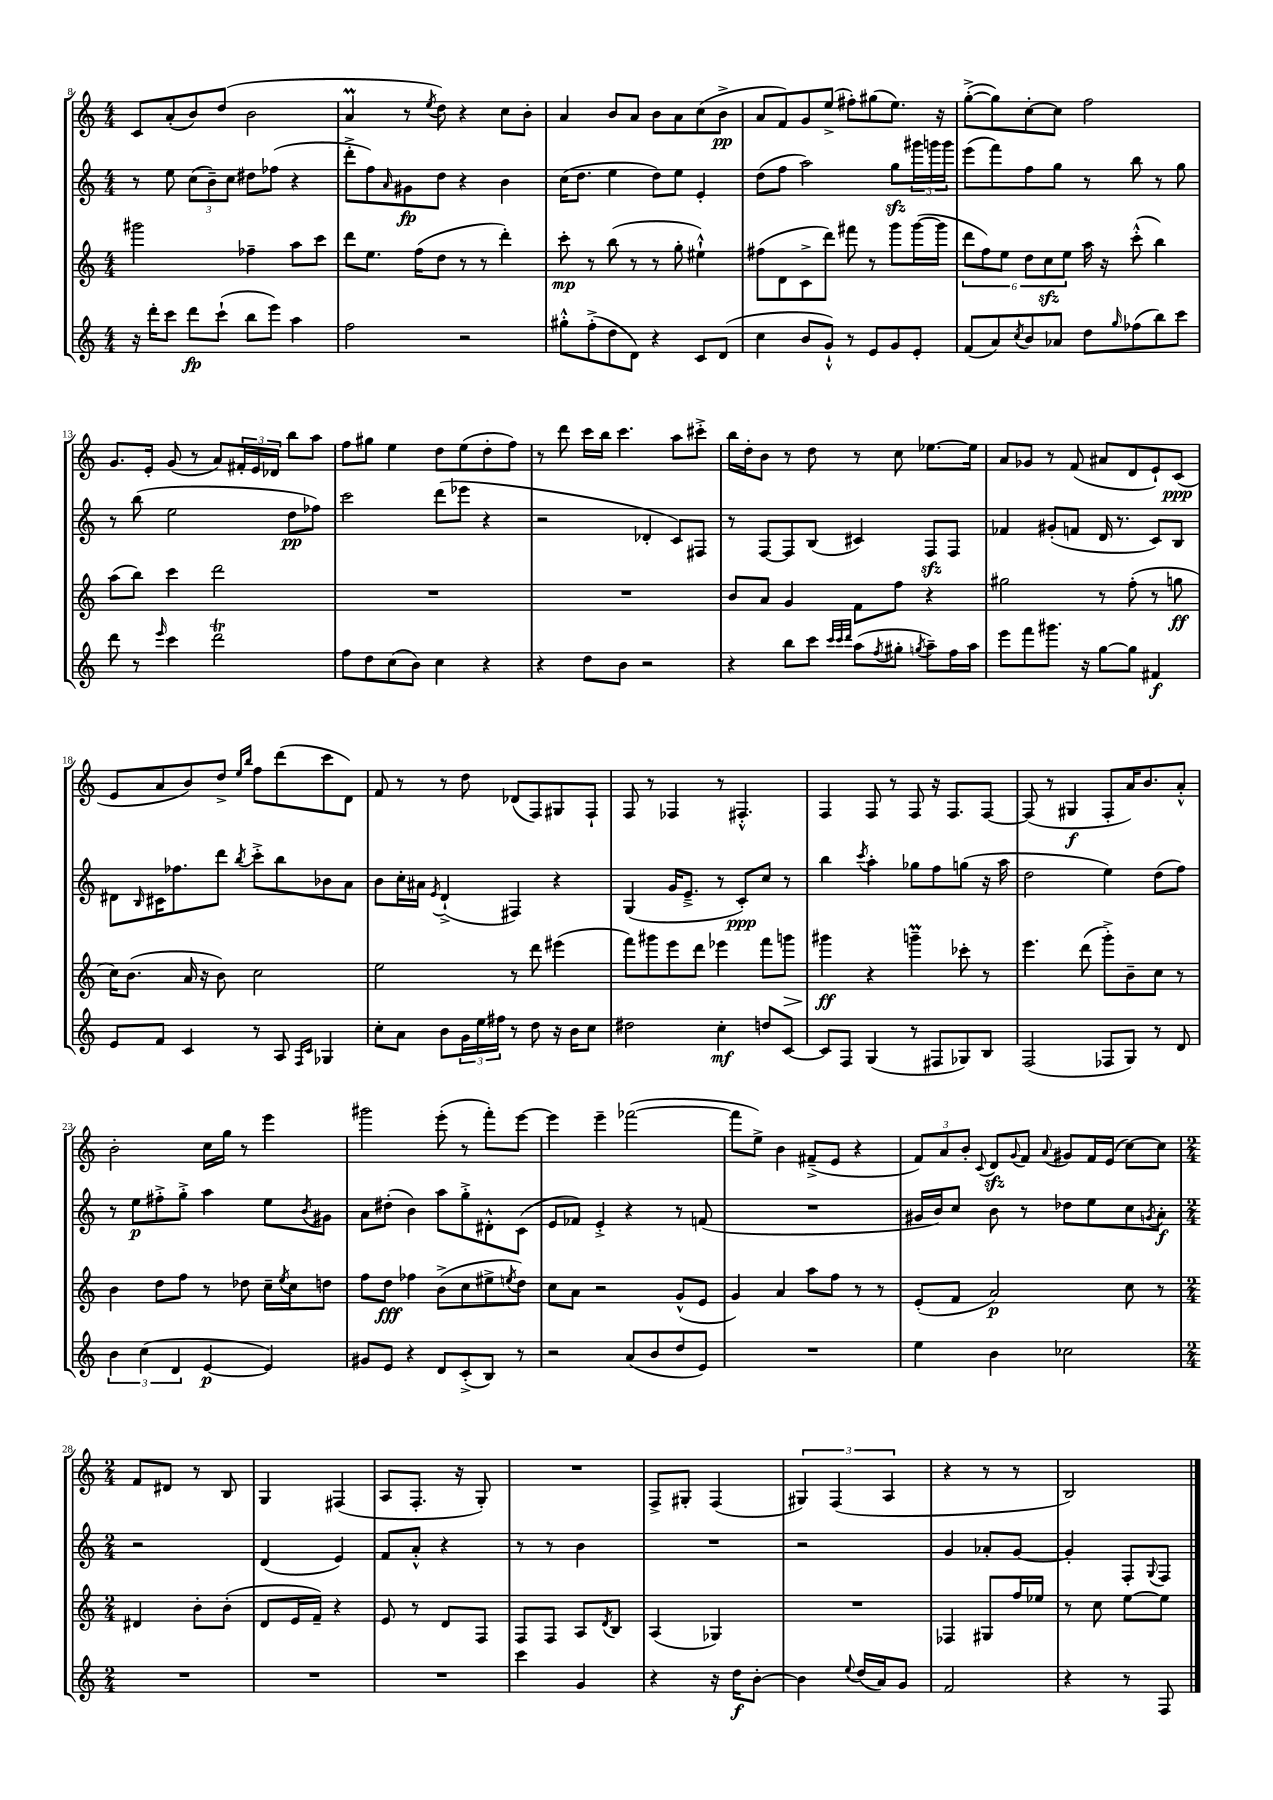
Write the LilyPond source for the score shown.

<<
\new StaffGroup <<
\new Staff = "s0" {
    \clef treble \key c \major \numericTimeSignature \time 4/4
    c'8 a'8-.( b'8) d''8( b'2 |
    a'4\prall r8 \acciaccatura { e''8 } d''8) r4 c''8 b'8-. |
    a'4 b'8 a'8 b'8 a'8 c''8( b'8->\pp |
    a'8 f'8) g'8 e''8->( fis''8-.) gis''8( e''8.) r16 |
    g''8~-.->( g''8) c''8~-. c''8 f''2 |
    g'8. e'16-. g'8( r8 a'8) \tuplet 3/2 { fis'16-. e'16 des'16 } b''8 a''8 |
    f''8 gis''8 e''4 d''8 e''8( d''8-. f''8) |
    r8 d'''8 c'''16 b''16 c'''4. a''8 cis'''8-.-> |
    b''16 d''16-. b'8 r8 d''8 r8 c''8 ees''8.~ ees''16 |
    a'8 ges'8 r8 f'8( ais'8 d'8 e'8-!) c'8\ppp( |
    e'8 a'8 b'8) d''8-> \grace { e''16 b''16 } f''8 d'''8( c'''8 d'8) |
    f'8 r8 r8 d''8 des'8( f8) gis8 f8-! |
    f8 r8 fes4 r8 fis4.-.-^ |
    f4 f8 r8 f8 r16 f8. f8~ |
    f8( r8 gis4\f f8-. a'16) b'8. a'8-.-^ |
    b'2-. c''16 g''16 r8 e'''4 |
    gis'''2 e'''8-.( r8 f'''8-.) e'''8~ |
    e'''4 e'''4-- fes'''2~( |
    fes'''8 e''8->) b'4 fis'8--->( e'8 r4 |
    \tuplet 3/2 { f'8) a'8 b'8-. } \appoggiatura { c'8 } d'8\sfz \appoggiatura { g'8 } f'8 \appoggiatura { a'8 } gis'8 f'16 e'16( c''8~) c''8 |
    \numericTimeSignature \time 2/4 f'8 dis'8 r8 b8 |
    g4 fis4( |
    a8 f8.-. r16 g8-.) |
    R2 |
    f8-> gis8-. f4( |
    \tuplet 3/2 { gis4) f4( a4 } |
    r4 r8 r8 |
    b2) \bar "|." |
}
\new Staff = "s1" {
    \clef treble \key c \major \numericTimeSignature \time 4/4
    r8 e''8 \tuplet 3/2 { c''8( b'8--) c''8 } dis''8 fes''8( r4 |
    d'''8-.-> f''8) \grace { a'16 } gis'8\fp d''8 r4 b'4 |
    c''16( d''8. e''4 d''8) e''8 e'4-. |
    d''8( f''8 a''2) g''8\sfz \tuplet 3/2 { gis'''16 g'''16 g'''16 } |
    e'''8( f'''8) f''8 g''8 r8 b''8 r8 g''8 |
    r8 b''8( e''2 d''8\pp fes''8) |
    c'''2 d'''8( ees'''8 r4 |
    r2 des'4-. c'8) fis8 |
    r8 f8~ f8 b8( cis'4) f8\sfz f8 |
    fes'4 gis'8-.( f'8 d'16 r8. c'8) b8 |
    dis'8 \grace { b16 } cis'16 fes''8. d'''8 \acciaccatura { b''8 } c'''8-.-> b''8 bes'8 a'8 |
    b'8 c''16-. ais'16 \acciaccatura { e'8 } d'4-!->( fis4) r4 |
    g4( g'16 e'8.---> r8 c'8-.\ppp) c''8 r8 |
    b''4 \acciaccatura { c'''8 } a''4-. ges''8 f''8 g''8( r16 a''16 |
    d''2 e''4) d''8( f''8) |
    r8 e''8\p fis''8-.-> g''8-.-> a''4 e''8 \acciaccatura { b'8 } gis'8 |
    a'8 dis''8-.( b'4) a''8 g''8-.-> dis'8-.-^ c'8( |
    e'8 fes'8) e'4-.-> r4 r8 f'8( |
    R1 |
    gis'16 b'16) c''8 b'8 r8 des''8 e''8 c''8 \acciaccatura { g'8 } a'8-.\f |
    \numericTimeSignature \time 2/4 r2 |
    d'4( e'4) |
    f'8 a'8-.-^ r4 |
    r8 r8 b'4 |
    R2 |
    r2 |
    g'4 aes'8-. g'8~ |
    g'4-. f8-. \appoggiatura { g8 } f8 \bar "|." |
}
\new Staff = "s2" {
    \clef treble \key c \major \numericTimeSignature \time 4/4
    gis'''2 fes''4-- a''8 c'''8 |
    d'''8 e''8. f''16( d''8 r8 r8 d'''4-.) |
    c'''8-.\mp r8 b''8( r8 r8 g''8-. eis''4-!-^) |
    fis''8( d'8 c'8-> d'''8) fis'''8 r8 g'''8 g'''16~( g'''16 |
    \tuplet 6/4 { d'''8 f''8) e''8 d''8 c''8\sfz e''8 } a''16 r16 c'''8-.-^( b''4) |
    a''8( b''8) c'''4 d'''2 |
    R1 |
    R1 |
    b'8 a'8 g'4 f'8 f''8 r4 |
    gis''2 r8 f''8-.( r8 g''8\ff |
    c''16) b'8.( a'16 r16 b'8) c''2 |
    e''2 r8 d'''8 eis'''4( |
    f'''8) gis'''8 e'''8 d'''8 ees'''4 f'''8 g'''8\> |
    gis'''4\ff\! r4 g'''4--\prall ces'''8-. r8 |
    e'''4. d'''8( g'''8-.->) b'8-- c''8 r8 |
    b'4 d''8 f''8 r8 des''8 c''16-- \acciaccatura { e''8 } c''16 d''8 |
    f''8 d''8\fff fes''4 b'8->( c''8 eis''8-> \acciaccatura { e''8 } d''8) |
    c''8 a'8 r2 g'8-^( e'8 |
    g'4) a'4 a''8 f''8 r8 r8 |
    e'8-.( f'8 a'2\p) c''8 r8 |
    \numericTimeSignature \time 2/4 dis'4 b'8-. b'8-.( |
    d'8 e'16 f'16--) r4 |
    e'8 r8 d'8 f8 |
    f8 f8 a8 \acciaccatura { d'8 } b8 |
    a4( ges4) |
    R2 |
    fes4 gis8 f''16 ees''16 |
    r8 c''8 e''8~ e''8 \bar "|." |
}
\new Staff = "s3" {
    \clef treble \key c \major \numericTimeSignature \time 4/4
    r16 d'''16-. c'''8 d'''8\fp c'''8-!( b''8 e'''8) a''4 |
    f''2 r2 |
    gis''8-.-^ f''8-.->( d''8 d'8) r4 c'8 d'8( |
    c''4 b'8 g'8-!-^) r8 e'8 g'8 e'8-. |
    f'8( a'8) \acciaccatura { c''8 } b'8 aes'8 d''8 \grace { g''16 } fes''8( b''8) c'''8 |
    d'''8 r8 \grace { e'''16 } c'''4 d'''2\trill |
    f''8 d''8 c''8( b'8) c''4 r4 |
    r4 d''8 b'8 r2 |
    r4 b''8 c'''8 \grace { c'''32 c'''32 d'''32 } a''8( \acciaccatura { f''8 } gis''8-. \acciaccatura { g''8 } a''8--) f''16 a''16 |
    e'''8 f'''8 gis'''8. r16 g''8~ g''8 fis'4\f |
    e'8 f'8 c'4 r8 a8 \grace { f16 c'16 } ges4 |
    c''8-. a'8 b'8 \tuplet 3/2 { g'16 e''16 fis''16 } r8 d''8 r16 b'16 c''8 |
    dis''2 c''4-.\mf d''8 c'8~ |
    c'8 f8 g4( r8 fis8 ges8) b8 |
    f2( fes8 g8) r8 d'8 |
    \tuplet 3/2 { b'4 c''4( d'4 } e'4~\p e'4) |
    gis'8 e'8 r4 d'8 c'8-.->( b8) r8 |
    r2 a'8( b'8 d''8 e'8) |
    R1 |
    e''4 b'4 ces''2 |
    \numericTimeSignature \time 2/4 R2 |
    R2 |
    R2 |
    c'''4 g'4 |
    r4 r16 d''16\f b'8~-. |
    b'4 \appoggiatura { e''8 } d''16( a'16) g'8 |
    f'2 |
    r4 r8 f8 \bar "|." |
}
>>
>>
\layout { \context { \Score currentBarNumber = #8 } }
